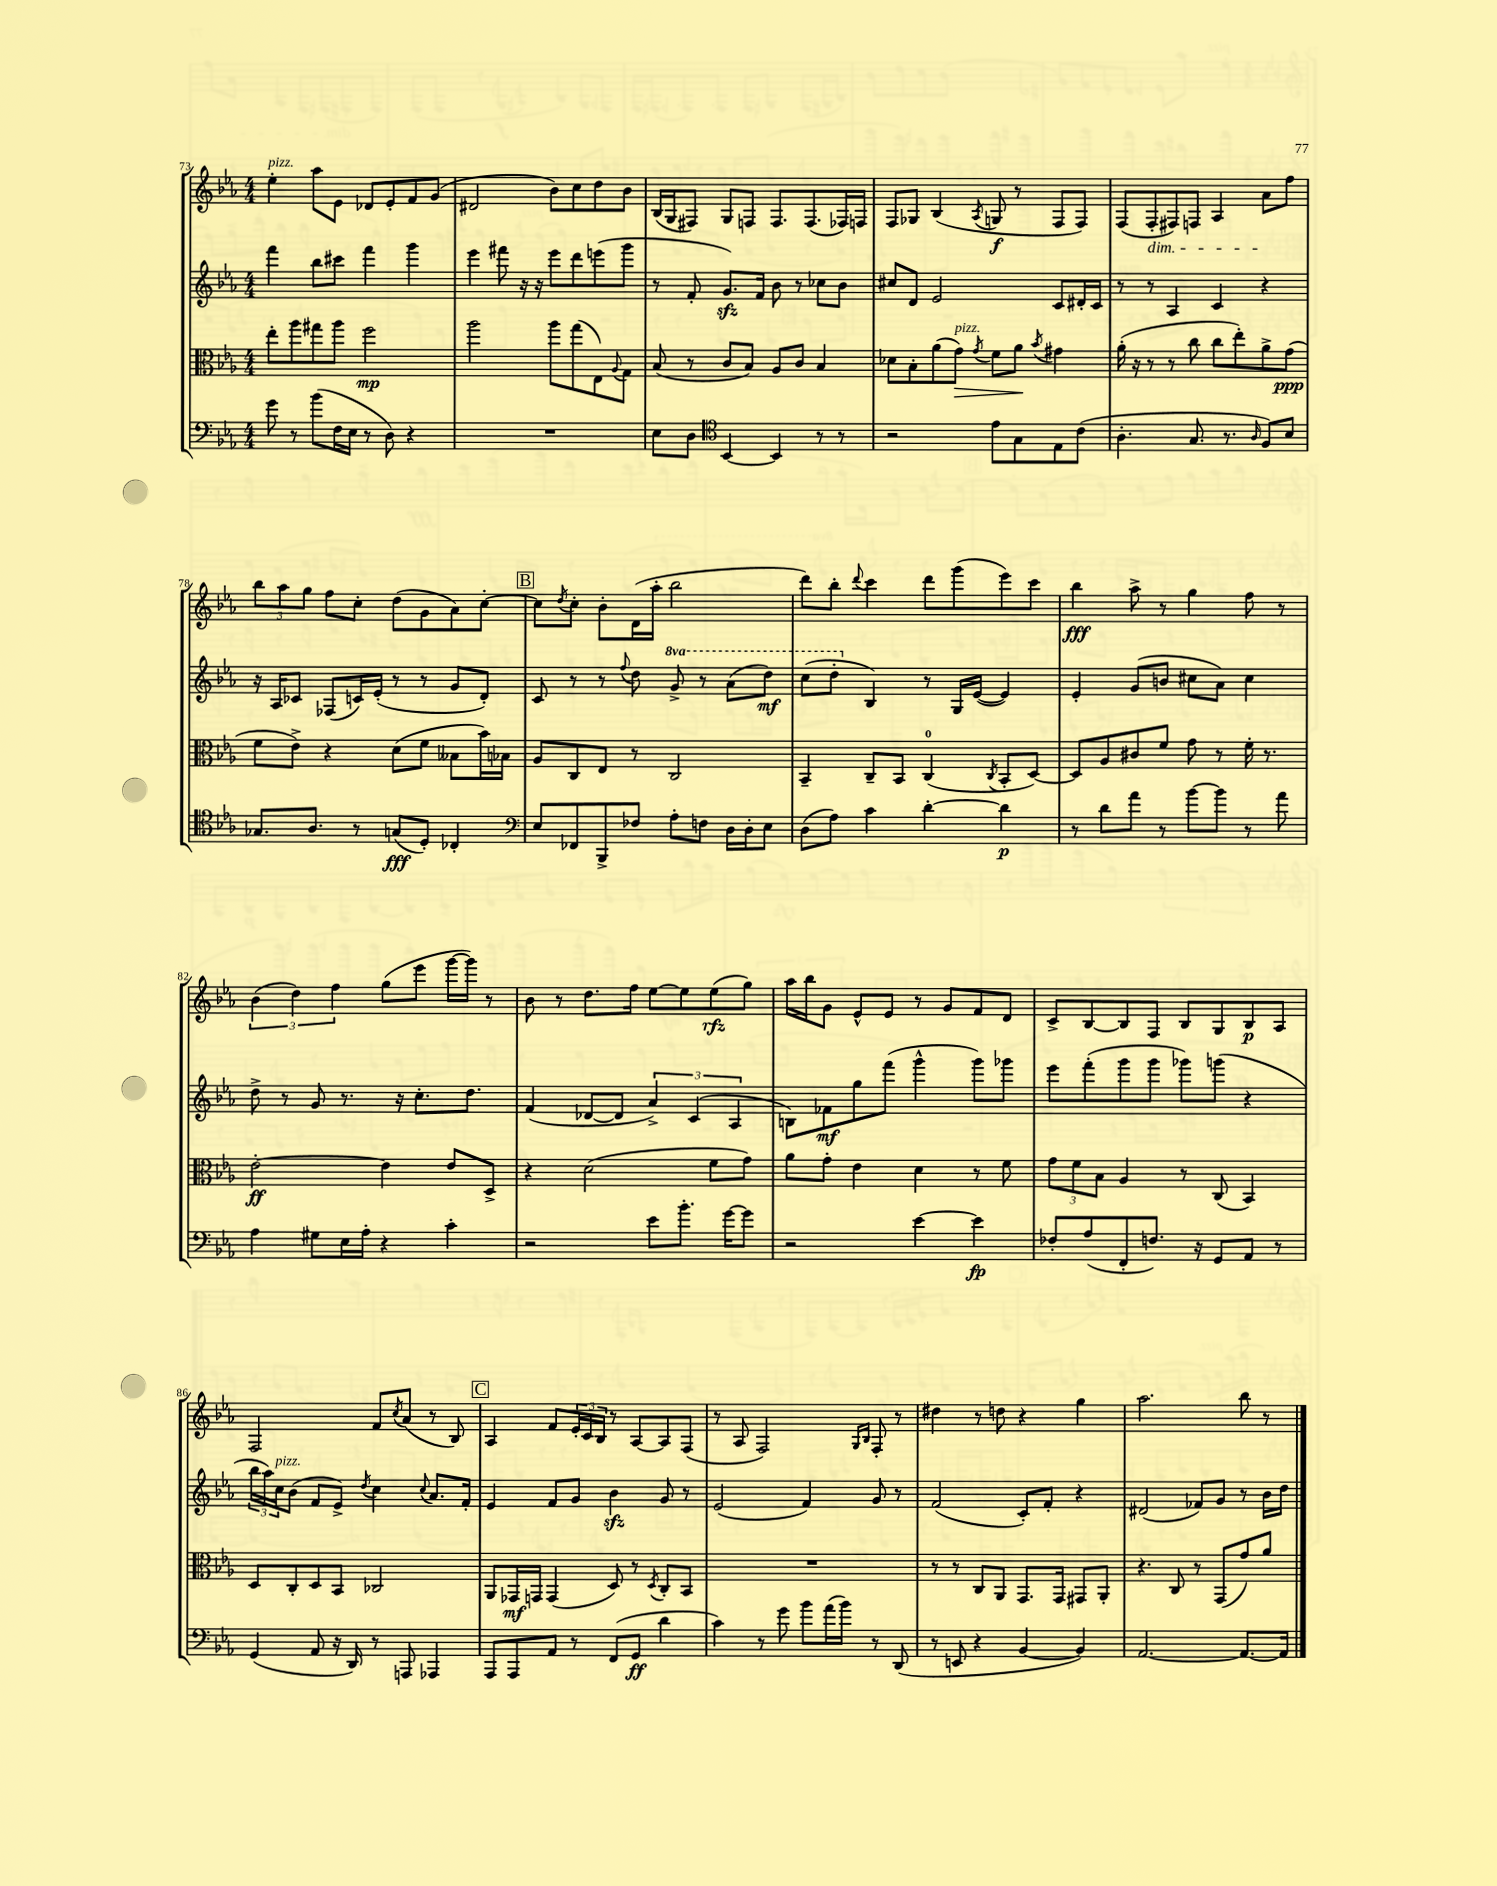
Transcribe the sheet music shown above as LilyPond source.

<<
\new StaffGroup <<
\new Staff = "s0" {
    \clef treble \key ees \major \numericTimeSignature \time 4/4
    ees''4-.^\markup { \italic "pizz." } aes''8 ees'8 des'8 ees'8-. f'8 g'8( |
    dis'2 bes'8) c''8 d''8 bes'8 |
    bes16( g16 fis8) g8 f8 f8. f8.( fes16) f16 |
    f8 ges8 bes4( \acciaccatura { aes8 } g8\f r8 f8 f8) |
    f8( f8-.\dim fis8) f8 aes4 aes'8\! f''8 |
    \tuplet 3/2 { bes''8 aes''8 g''8 } f''8 c''8-. d''8( g'8 aes'8) c''8~-. |
    \mark \markup { \box "B" } c''8 \acciaccatura { d''8 } c''8-. bes'8-. d'16( aes''16-. bes''2 |
    d'''8) bes''8-. \appoggiatura { d'''8 } c'''4 d'''8 g'''8( ees'''8) c'''8 |
    bes''4\fff aes''8-> r8 g''4 f''8 r8 |
    \tuplet 3/2 { bes'4( d''4) f''4 } g''8( ees'''8 g'''16~ g'''16) r8 |
    bes'8 r8 d''8. f''16 ees''8~ ees''8 ees''8\rfz( g''8) |
    aes''16 bes''16 g'8 ees'8-^ ees'8 r8 g'8 f'8 d'8 |
    c'8-> bes8~ bes8 f8 bes8 g8 bes8\p aes8 |
    f2 f'8 \acciaccatura { c''8 } aes'8( r8 bes8) |
    \mark \markup { \box "C" } aes4 f'8 \tuplet 3/2 { ees'16-. c'16 bes16 } r8 aes8~ aes8 f8( |
    r8 aes8 f2) \grace { g16 bes16 } f8-. r8 |
    dis''4 r8 d''8 r4 g''4 |
    aes''2. bes''8 r8 \bar "|." |
}
\new Staff = "s1" {
    \clef treble \key ees \major \numericTimeSignature \time 4/4 \set Staff.ottavationMarkups = #ottavation-simple-ordinals
    f'''4 bes''8 cis'''8 f'''4 g'''4 |
    ees'''4 fis'''8 r16 r16 ees'''8 d'''8 e'''8( g'''8 |
    r8 f'8-. g'8.\sfz) f'16 bes'8 r8 ces''8 bes'8 |
    cis''8 d'8 ees'2 c'8 dis'16-. c'16 |
    r8 r8 aes4 c'4 r4 |
    r16 aes16 ces'8 fes8( c'16) ees'16-.( r8 r8 g'8 d'8-.) |
    \mark \markup { \box "B" } c'8 r8 r8 \appoggiatura { f''8 } d''8 \ottava #1 g''8-> r8 aes''8( d'''8\mf) |
    c'''8( d'''8-. \ottava #0 bes4) r8 g16 ees'16~( ees'4) |
    ees'4-. g'8( b'8 cis''8 aes'8) cis''4 |
    d''8-> r8 g'8 r8. r16 c''8.-. d''8. |
    f'4( des'8~ des'8 \tuplet 3/2 { aes'4->) c'4( aes4 } |
    b8) fes'8\mf g''8 f'''8( g'''4-^ g'''8) ges'''8 |
    ees'''8 f'''8-.( g'''8 g'''8 ges'''8) g'''8( r4 |
    \tuplet 3/2 { bes''16 aes''16) c''16^\markup { \italic "pizz." } } bes'8( f'8 ees'8->) \acciaccatura { d''8 } c''4 \appoggiatura { c''8 } aes'8. f'16-. |
    \mark \markup { \box "C" } ees'4 f'8 g'8 bes'4\sfz g'8 r8 |
    ees'2( f'4) g'8 r8 |
    f'2( c'8-.) f'8-. r4 |
    dis'2( fes'8) g'8 r8 bes'16 d''16 \bar "|." |
}
\new Staff = "s2" {
    \clef alto \key ees \major \numericTimeSignature \time 4/4
    ees''8-. aes''8 gis''8 aes''8 f''2\mp |
    aes''2 aes''8 g''8( ees8) \appoggiatura { aes8 } g8 |
    bes8( r8 c'8 bes8) aes8 c'8 bes4 |
    des'8 bes8-. aes'8( g'8\>^\markup { \italic "pizz." }) \acciaccatura { g'8 } f'8 aes'8\! \acciaccatura { bes'8 } gis'4 |
    aes'16-.( r16 r8 r8 c''8 c''8 ees''8-.) aes'8-> g'8\ppp( |
    f'8 ees'8->) r4 d'8( f'8 beses8 bes'16) bes16 |
    \mark \markup { \box "B" } aes8 c8 ees8 r8 c2 |
    bes,4-- c8-- bes,8 c4-0( \acciaccatura { c8 } bes,8-. d8~) |
    d8 aes8 cis'8 f'8 g'8 r8 f'16-. r8. |
    ees'2~-.\ff ees'4 ees'8 d8-> |
    r4 d'2( f'8 g'8) |
    aes'8 g'8-. ees'4 d'4 r8 f'8 |
    \tuplet 3/2 { g'8 f'8 bes8 } aes4 r8 c8( bes,4) |
    d8 c8-. d8 bes,8 ces2 |
    \mark \markup { \box "C" } aes,8 ges,16\mf g,16 g,4( d8) r8 \acciaccatura { d8 } c8-. bes,8 |
    R1 |
    r8 r8 c8 aes,8 g,8. g,16 gis,8 aes,8-. |
    r4. c8 r8 g,8( g'8) aes'8 \bar "|." |
}
\new Staff = "s3" {
    \clef bass \key ees \major \numericTimeSignature \time 4/4
    g'8 r8 bes'8( f16 ees16 r8 d8) r4 |
    R1 |
    ees8 d8 \clef tenor bes,4~ bes,4 r8 r8 |
    r2 ees'8 g8 ees8 c'8( |
    aes4.-. g8. r8. \grace { aes16 } f8) bes8 |
    ges8. aes8. r8 g8\fff( d8-.) ces4-. |
    \mark \markup { \box "B" } \clef bass ees8 fes,8 bes,,8-> fes8 aes8-. f8 d16 d16-. ees8 |
    d8( aes8) c'4 d'4~-. d'4\p |
    r8 d'8 aes'8 r8 bes'8~ bes'8 r8 aes'8 |
    aes4 gis8 ees16 aes16-. r4 c'4-. |
    r2 ees'8 bes'8.-. g'16~ g'8 |
    r2 ees'4~ ees'4\fp |
    fes8-. aes8( f,8-. f8.) r16 g,8 aes,8 r8 |
    g,4( aes,8 r16 d,16) r8 a,,8 aes,,4 |
    \mark \markup { \box "C" } aes,,8 aes,,8 aes,8 r8 f,8( g,8\ff d'4 |
    c'4) r8 g'8 bes'8 aes'16( bes'16) r8 d,8( |
    r8 e,8 r4 bes,4~ bes,4) |
    aes,2.~ aes,8.~ aes,16 \bar "|." |
}
>>
>>
\layout { \context { \Score currentBarNumber = #73 } }
